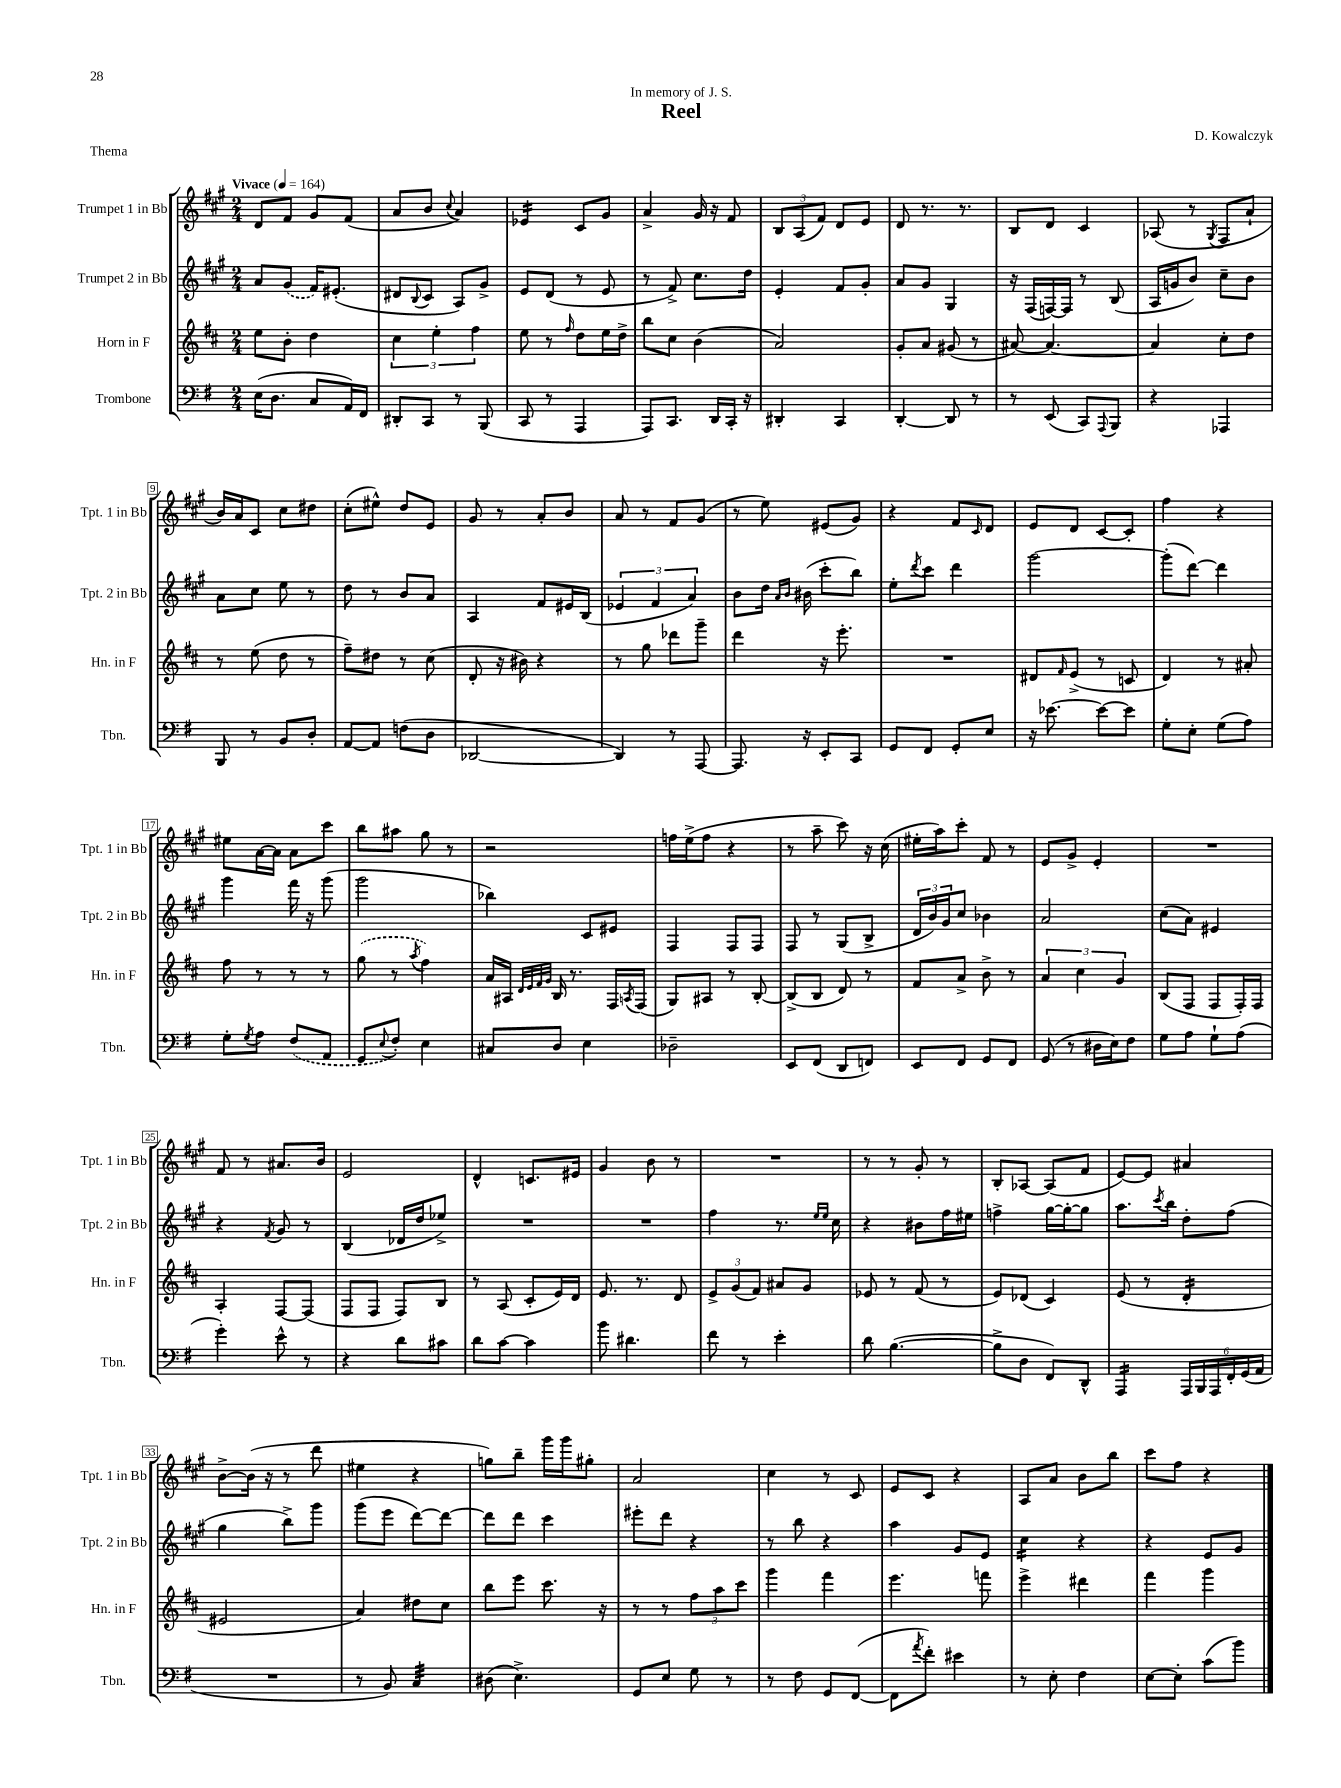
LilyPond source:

\header { title = "Reel" composer = "D. Kowalczyk" dedication = "In memory of J. S." piece = "Thema" }
<<
\new StaffGroup <<
\new Staff = "s0" \with { instrumentName = "Trumpet 1 in Bb" shortInstrumentName = "Tpt. 1 in Bb" } {
    \clef treble \key a \major \numericTimeSignature \time 2/4 \tempo "Vivace" 4 = 164
    d'8 fis'8 gis'8 fis'8( |
    a'8 b'8 \appoggiatura { cis''8 } a'4) |
    ees'4:16 cis'8 gis'8 |
    a'4-> gis'16 r16 fis'8 |
    \tuplet 3/2 { b8 a8( fis'8) } d'8 e'8 |
    d'8 r8. r8. |
    b8 d'8 cis'4 |
    aes8( r8 \acciaccatura { gis8 } fis8 a'8-! |
    b'16) a'16 cis'8 cis''8 dis''8 |
    cis''8-.( eis''8-^) d''8 e'8 |
    gis'8 r8 a'8-. b'8 |
    a'8 r8 fis'8 gis'8( |
    r8 e''8) eis'8( gis'8) |
    r4 fis'8 \grace { cis'16 } d'8 |
    e'8 d'8 cis'8~ cis'8-. |
    fis''4 r4 |
    eis''8 a'16~ a'16 a'8 cis'''8 |
    b''8 ais''8 gis''8 r8 |
    r2 |
    f''16 e''16->( f''8 r4 |
    r8 a''8-- cis'''8) r16 cis''16( |
    eis''16-. a''16) cis'''8-. fis'8 r8 |
    e'8 gis'8-> e'4-. |
    R2 |
    fis'8 r8 ais'8. b'16 |
    e'2 |
    d'4-^ c'8. eis'16 |
    gis'4 b'8 r8 |
    R2 |
    r8 r8 gis'8-. r8 |
    b8-. aes8~ aes8( fis'8 |
    e'8~) e'8 ais'4 |
    b'8~-> b'16( r16 r8 d'''8 |
    eis''4 r4 |
    g''8) b''8-- gis'''16 gis'''16 gis''8-. |
    a'2 |
    cis''4 r8 cis'8 |
    e'8 cis'8 r4 |
    a8 a'8 b'8 b''8 |
    cis'''8 fis''8 r4 \bar "|." |
}
\new Staff = "s1" \with { instrumentName = "Trumpet 2 in Bb" shortInstrumentName = "Tpt. 2 in Bb" } {
    \clef treble \key a \major \numericTimeSignature \time 2/4
    a'8 \once \slurDashed gis'8( fis'16) eis'8.-.( |
    dis'8 \appoggiatura { b8 } cis'8 a8) gis'8-> |
    e'8 d'8( r8 e'8 |
    r8 fis'8->) cis''8. d''16 |
    e'4-. fis'8 gis'8-. |
    a'8 gis'8 gis4 |
    r16 fis16( f16~) f16 r8 b8( |
    a16 g'16 b'8) cis''8-- b'8 |
    a'8 cis''8 e''8 r8 |
    d''8 r8 b'8 a'8 |
    a4 fis'8 eis'16 b16( |
    \tuplet 3/2 { ees'4 fis'4 a'4) } |
    b'8 d''16 \grace { a'16 b'16 } bis'16( cis'''8-. b''8) |
    e''8-. \acciaccatura { d'''8 } cis'''8 d'''4 |
    gis'''2~ |
    gis'''8-.( d'''8~) d'''4 |
    gis'''4 fis'''16 r16 gis'''8( |
    gis'''2 |
    bes''4) cis'8 eis'8 |
    fis4 fis8 fis8 |
    fis8 r8 gis8( b8-> |
    \tuplet 3/2 { d'16 b'16) gis'16 } cis''8 bes'4 |
    a'2 |
    cis''8( a'8) eis'4 |
    r4 \acciaccatura { fis'8 } gis'8 r8 |
    b4( des'16 d''16 ees''8->) |
    R2 |
    R2 |
    fis''4 r8. \grace { e''16 e''16 } cis''16 |
    r4 bis'8 fis''16 eis''16 |
    f''4-> gis''16~ gis''16~-. gis''8 |
    a''8. \acciaccatura { cis'''8 } b''16 d''8-. fis''8( |
    gis''4 b''8->) gis'''8 |
    gis'''8( e'''8 d'''8~) d'''8~ |
    d'''8 d'''8 cis'''4 |
    eis'''8-. d'''8 r4 |
    r8 b''8 r4 |
    a''4 gis'8 e'8 |
    cis''4:16 r4 |
    r4 e'8 gis'8 \bar "|." |
}
\new Staff = "s2" \with { instrumentName = "Horn in F" shortInstrumentName = "Hn. in F" } {
    \clef treble \key d \major \numericTimeSignature \time 2/4
    e''8 b'8-. d''4 |
    \tuplet 3/2 { cis''4 e''4-. fis''4 } |
    e''8 r8 \grace { fis''16 } d''8 e''16 d''16-> |
    b''8 cis''8 b'4( |
    a'2) |
    g'8-. a'8 gis'8( r8 |
    ais'8~) ais'4.~ |
    ais'4 cis''8-. d''8 |
    r8 e''8( d''8 r8 |
    fis''8--) dis''8 r8 cis''8( |
    d'8-. r16 bis'16) r4 |
    r8 g''8 des'''8 g'''8-- |
    d'''4 r16 e'''8.-. |
    R2 |
    dis'8 \grace { fis'16 } e'8->( r8 c'8 |
    d'4) r8 ais'8-. |
    fis''8 r8 r8 r8 |
    \once \slurDashed g''8( r8 \acciaccatura { a''8 } fis''4) |
    a'16 ais16 \grace { d'32 e'32 fis'32 g'32 } b16 r8. fis16 \acciaccatura { a8 } fis16( |
    g8) ais8 r8 b8~-. |
    b8->( b8 d'8) r8 |
    fis'8 a'8-> b'8-> r8 |
    \tuplet 3/2 { a'4 cis''4 g'4 } |
    b8( fis8 fis8 fis16-.) fis16 |
    a4-. fis8~ fis8( |
    fis8 fis8 fis8) b8 |
    r8 a8( cis'8-. e'16) d'16 |
    e'8. r8. d'8 |
    \tuplet 3/2 { e'8-> g'8( fis'8) } ais'8 g'8 |
    ees'8 r8 fis'8( r8 |
    e'8) des'8( cis'4) |
    e'8( r8 d'4:16-. |
    eis'2 |
    a'4) dis''8 cis''8 |
    b''8 e'''8 cis'''8. r16 |
    r8 r8 \tuplet 3/2 { fis''8 a''8 cis'''8 } |
    g'''4 fis'''4 |
    e'''4. f'''8 |
    e'''4-> dis'''4 |
    fis'''4 g'''4 \bar "|." |
}
\new Staff = "s3" \with { instrumentName = "Trombone" shortInstrumentName = "Tbn." } {
    \clef bass \key g \major \numericTimeSignature \time 2/4
    e16( d8. c8 a,16) fis,16 |
    dis,8-. c,8 r8 b,,8( |
    c,8 r8 a,,4 |
    a,,8) c,8. d,16 c,16-. r16 |
    dis,4-. c,4 |
    d,4~-. d,8 r8 |
    r8 e,8( c,8) \appoggiatura { a,,8 } b,,8 |
    r4 aes,,4 |
    b,,8 r8 b,8 d8-. |
    a,8~ a,8 f8( d8 |
    des,2~ |
    des,4) r8 a,,8~ |
    a,,8. r16 e,8-. c,8 |
    g,8 fis,8 g,8-. e8 |
    r16 ees'8.~ ees'8~ ees'8 |
    g8-. e8-. g8( a8) |
    g8-. \acciaccatura { g8 } a8 \once \slurDashed fis8( a,8 |
    g,8 \appoggiatura { e8 } fis8-.) e4 |
    cis8 d8 e4 |
    des2-- |
    e,8 fis,8( d,8 f,8) |
    e,8 fis,8 g,8 fis,8 |
    g,8( r8 dis16 e16) fis8 |
    g8 a8 g8-! a8( |
    g'4-.) e'8-^ r8 |
    r4 d'8 cis'8 |
    d'8 c'8~ c'4 |
    b'8 dis'4. |
    fis'8 r8 e'4-. |
    d'8 b4.~( |
    b8-> d8 fis,8) d,8-^ |
    a,,4:16 \tuplet 6/4 { a,,16 b,,16 a,,16 fis,16-. g,16( a,16 } |
    R2 |
    r8 b,8) c4:32 |
    dis8( e4.->) |
    g,8 e8 g8 r8 |
    r8 fis8 g,8 fis,8~( |
    fis,8 \acciaccatura { a'8 } fis'8-.) eis'4 |
    r8 e8-. fis4 |
    e8~ e8-. c'8( b'8) \bar "|." |
}
>>
>>
\layout { \context { \Score \override BarNumber.stencil = #(make-stencil-boxer 0.1 0.3 ly:text-interface::print) } }
